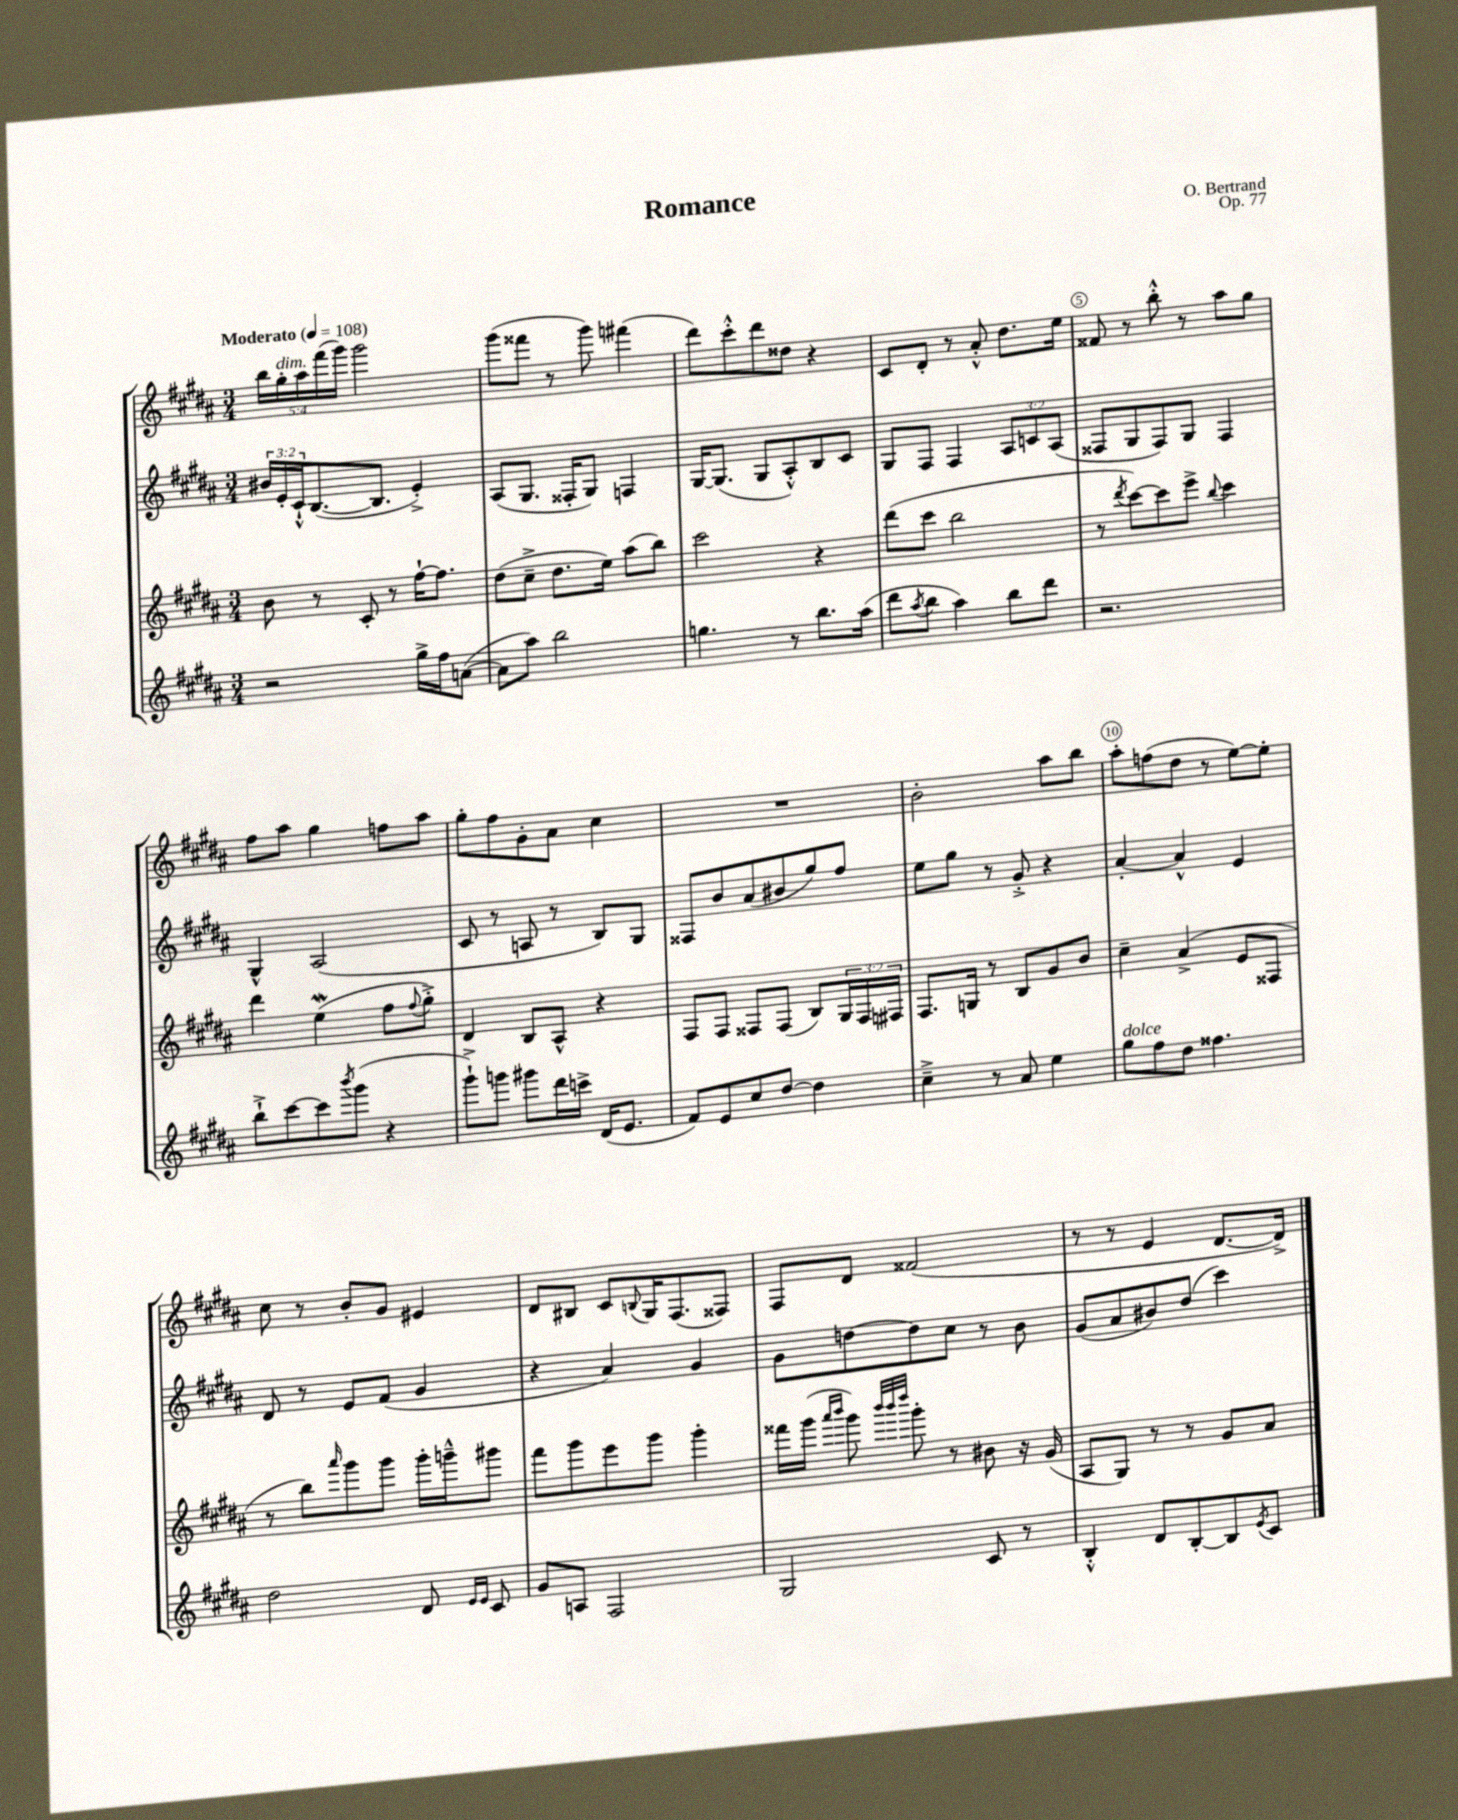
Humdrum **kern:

**kern	**kern	**kern	**kern
*staff4	*staff3	*staff2	*staff1
*clefG2	*clefG2	*clefG2	*clefG2
*k[f#c#g#d#a#]	*k[f#c#g#d#a#]	*k[f#c#g#d#a#]	*k[f#c#g#d#a#]
*M3/4	*M3/4	*M3/4	*M3/4
*MM108	*MM108	*MM108	*MM108
2r	8b	24b#	20bb
.	.	24e'	.
.	.	.	20gg#'
.	.	24c#`^^	.
.	.	.	20aa#
.	8r	([8.B	.
.	.	.	(20fff#
.	.	.	20ggg#)
.	8c#'	.	2ggg#
.	.	8.B]	.
.	8r	.	.
16gg#^	[16ff#`	4e'^)	.
16ff#	8.ff#]	.	.
([8a	.	.	.
=	=	=	=
8a]	(8dd#	(8A#	(8ggg#
8aa#)	8cc#~^	8.G#	8fff##
2bb	8.dd#	.	8r
.	.	16F##'	.
.	.	8G#)	8ggg#)
.	16ee)	.	.
.	(8aa#	4F	(4fff#
.	8bb)	.	.
=	=	=	=
4.gg	2ccc#	[16G#	8ddd#)
.	.	(8.G#]	.
.	.	.	8ccc#'^^
.	.	8G#	8ddd#
8r	.	8A#'^^)	8dd##
8.bb	4r	8B	4r
.	.	8c#	.
(16aa#	.	.	.
=	=	=	=
8ddd#	(8ddd#	8G#	8c#
8qaa#	.	.	.
8bb	8ccc#	8F#	8d#'
4aa#)	2bb	4F#	8r
.	.	.	8a#'^^
8bb	.	12A#	8.dd#
.	.	12c	.
8ddd#	.	.	.
.	.	(12A#	.
.	.	.	16ee
=	=	=	=
2.r	8r	8F##	8f##
.	8qddd#	.	.
.	[8ccc#)	8G#	8r
.	8ccc#]	8F##)	8bb'^^
.	8eee^	8G#	8r
.	8qqbb	.	.
.	4ccc#	4F##	8aa#
.	.	.	8gg#
=	=	=	=
8bb`^	4ddd#	4G#^^	8ff#
[8ccc#	.	.	8aa#
8ccc#]	(4ee	(2A#	4gg#
8qbbb	.	.	.
(8ggg#	.	.	.
4r	8ff#	.	8ff
.	8qqff#	.	.
.	8gg#'^)	.	8aa#
=	=	=	=
8ggg#`^)	4d#	8c#	8gg#'
8ggg	.	8r	8ff#
8ggg#	8B	8A	8g#'
16ddd#	8A#^^	8r	8a#
16ccc^	.	.	.
(16d#	4r	8B)	4cc#
8.e	.	.	.
.	.	8G#	.
=	=	=	=
8f#)	8F#	8F##	2.r
8e	8F#	8b	.
8cc#	8F##	(8a#	.
[8dd#	(8F##	8b#	.
4dd#]	8B)	8gg#)	.
.	24G#	8ff#	.
.	24F##	.	.
.	24F#	.	.
=	=	=	=
4cc#~^	8.F#	8ee	2b'
.	.	8gg#	.
.	16G	.	.
8r	8r	8r	.
8a#	8B	8g#'^	.
4ee	8g#	4r	8aa#
.	8b	.	8bb
=	=	=	=
8gg#	4cc#~	[4a#'	8aa#'
8ff#	.	.	(8ff
8dd#	(4a#^	4a#^^]	8dd#
4.ff##	.	.	8r
.	8e	4e	[8ee)
.	8F##	.	8ee']
=	=	=	=
2dd#	8r	8d#	8cc#
.	8bb)	8r	8r
.	16qqaaa#	.	.
.	8ggg#	8e	8b'
.	8ggg#	(8f#	8g#
8d#	16ggg#'	4g#	4e#
.	16ggg~^^	.	.
16qqe	.	.	.
16qqe	.	.	.
8c#	8ggg#	.	.
=	=	=	=
8g#	8fff#	4r	8d#
8A	8ggg#	.	8B#
2F#	8eee	4a#)	8c#
.	.	.	8qqB
.	8ggg#	.	16G#
.	.	.	(8.F#
.	4ggg#'	4g#	.
.	.	.	8F##)
=	=	=	=
2G#	16fff##	8g#	8F#
.	(16ggg#	.	.
.	16qqaaa#	.	.
.	16qqbbb	.	.
.	8ggg#)	[8dd	8d#
.	32qqbbb	.	.
.	32qqbbb	.	.
.	32qqdddd#	.	.
.	8ggg#'	8dd]	(2f##
.	8r	8cc#	.
8c#	8b#	8r	.
8r	16r	8b	.
.	(16g#	.	.
=	=	=	=
4B'^^	8A#	(8g#	8r
.	8G#)	8a#	8r
8d#	8r	8b#)	4e
[8B'	8r	(8dd#	.
8B]	8g#	4ccc#)	[8.d#
8qe	.	.	.
8c#	8a#	.	.
.	.	.	16d#^])
==	==	==	==
*-	*-	*-	*-
